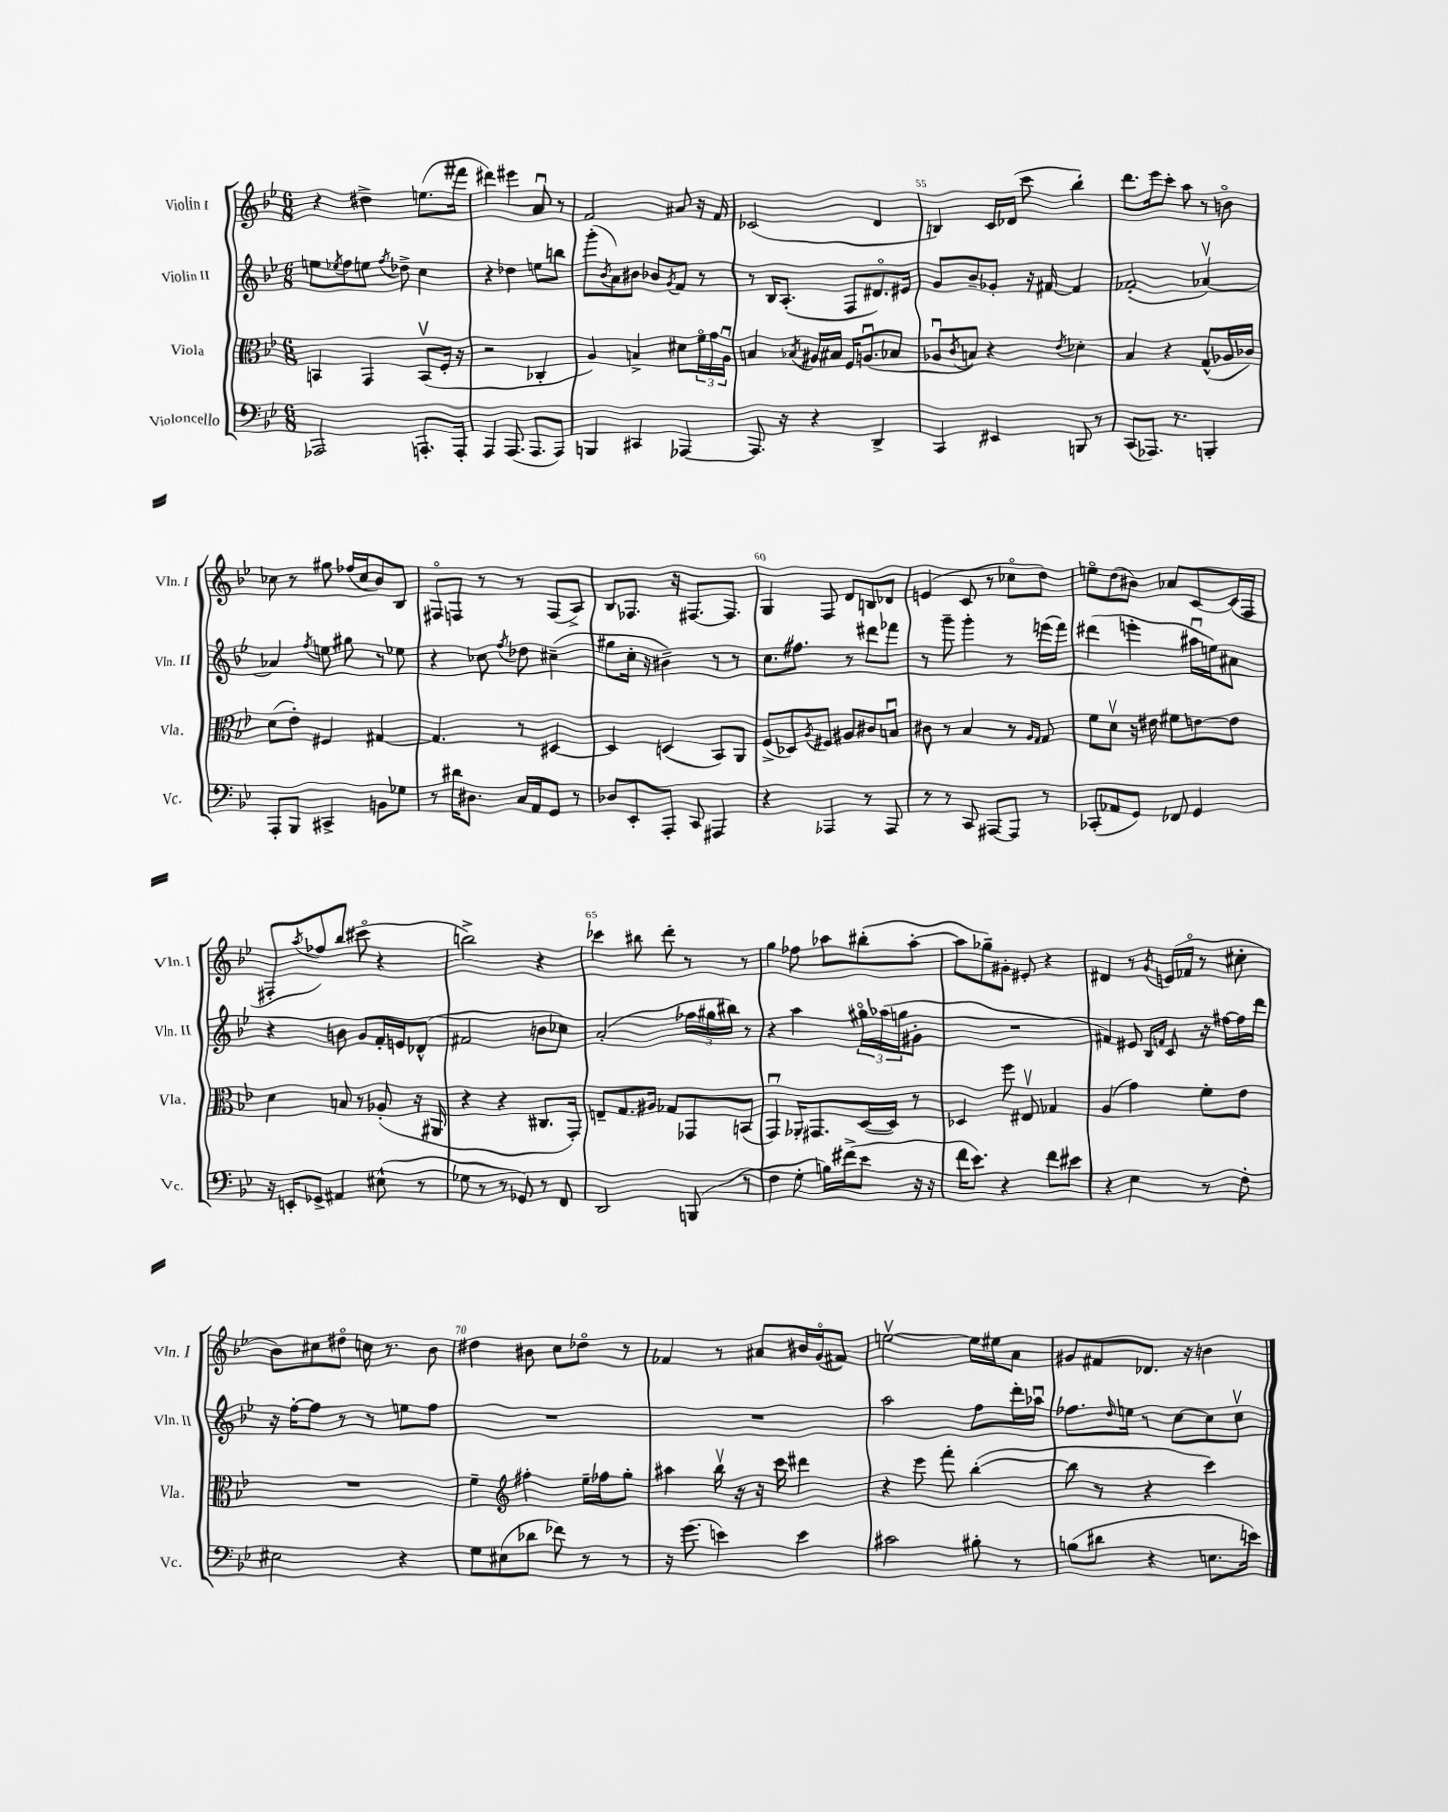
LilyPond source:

<<
\new StaffGroup <<
\new Staff = "s0" \with { instrumentName = "Violin I" shortInstrumentName = "Vln. I" } {
    \clef treble \key bes \major \numericTimeSignature \time 6/8
    r4 dis''4-> e''8.( fis'''16 |
    dis'''4) eis'''4 a'8\downbow r8 |
    f'2 ais'8 r16 f'16 |
    ces'2( d'4 |
    b4) c'16 des'16( c'''8 bes''4-.) |
    d'''8. ees'''16 c'''8-. a''8 r8 b'8\flageolet |
    ces''8 r8 gis''8 fes''16( ces''16 bes'8) bes8 |
    fis8\flageolet f8 r8 r8 f8( a8->) |
    bes8 fes8. r16 fis8.~ fis8. |
    g4 f8 d'8 b8 des'8 |
    e'4( c'8 r8 ces''8\flageolet d''8) |
    e''8\flageolet d''8( bis'8) aes'8 c'8~ c'16( f16 |
    fis8-. \acciaccatura { a''8 } fes''8) bes''8( cis'''8\flageolet r4 |
    b''2->) r4 |
    ces'''4 bis''8 d'''8-. r8 r8 |
    g''4 fes''8 aes''8 bis''8-.( aes''8~-. |
    aes''8 ges''8--) gis'8-. eis'8-. r4 |
    dis'4 r8 \acciaccatura { g'8 } e'16( fes'16\flageolet r8 cis''8-. |
    bes'8) cis''8 dis''8\flageolet c''16 r8. bes'8 |
    dis''4 bis'8 c''8 des''8\flageolet r8 |
    fes'4 r8 ais'8 bis'16 g'16\flageolet( fis'8) |
    e''2~\upbow e''16 eis''16 a'8 |
    gis'8 fis'8 des'8. r16 b'4 \bar "|." |
}
\new Staff = "s1" \with { instrumentName = "Violin II" shortInstrumentName = "Vln. II" } {
    \clef treble \key bes \major \numericTimeSignature \time 6/8
    e''8 \acciaccatura { ees''8 } f''8 e''8 \acciaccatura { f''8 } des''8-> c''4 |
    r4 des''4 e''8 b''8 |
    g'''8-.( \acciaccatura { bes'8 } a'8) bis'8 bes'8 \acciaccatura { g'8 } f'8 r8 |
    r8 bes16 a8.-.( f8 dis'8.\flageolet) eis'16 |
    g'8 bes'8-- ges'8-. r16 fis'16~ fis'4 |
    fes'2-.( aes'4~\upbow) |
    aes'4 \acciaccatura { f''8 } e''8 gis''8 r8 ees''8 |
    r4 ces''8 \acciaccatura { f''8 } des''8 cis''4--( |
    gis''8 c''16-. r16 bis'4--) r8 r8 |
    c''8. fis''8. r8 dis'''8 fes'''8 |
    r8 g'''8-- g'''4-. r8 e'''16( f'''16) |
    dis'''4( e'''4-. ais''16\downbow e''16) ais'8 |
    r4 b'8 g'8 f'16-. e'16 des'8-^( |
    fis'2 b'8 ces''8) |
    a'2-.( \tuplet 3/2 { fes''16 gis''16 bis''16) } r8 |
    r4 a''4 \tuplet 3/2 { gis''16\flageolet aes''16( g''16 } gis'8-. |
    R2. |
    fis'4) eis'8 \grace { bes16 f'16 } c'8 r16 fis''16~ fis''16 d'''16 |
    r16 f''16~-. f''8 r8 r8 e''8 f''8 |
    R2. |
    R2. |
    a''2 f''8 d'''16-. aes''16\downbow |
    fes''8. \grace { d''16 } e''16 r8 c''8~ c''8 c''8\upbow \bar "|." |
}
\new Staff = "s2" \with { instrumentName = "Viola" shortInstrumentName = "Vla." } {
    \clef alto \key bes \major \numericTimeSignature \time 6/8
    b,4 g,4 b,8\upbow( f16-. r16 |
    r2 ces4-. |
    a4) b4-> dis'8 \tuplet 3/2 { f'16\flageolet g'16 a16\downbow } |
    b4 \acciaccatura { bes8 } ais16 bis16 f16 a8.\downbow( bes8 |
    aes8\downbow \acciaccatura { c'8 } b8) r4 \acciaccatura { ees'8 } des'4-. |
    bes4 r4 g8-^( aes16 ces'16) |
    d'8( ees'8-.) fis4 gis4~ |
    gis4. r8 dis4~ |
    dis4 d4( bes,8) a,8 |
    f8->( des8) \acciaccatura { a8 } fis8 ais8 cis'8 b8\downbow |
    cis'8 r8 bes4 r8 \grace { a16 g16 } g8 |
    f'8 d'8\upbow r16 eis'16 fis'8 e'8~ e'8 |
    d'4 b8 r8 aes8-.( r16 ais,16 |
    r4 r4 cis8. g,16-.) |
    e8-- g8. ais16 ges8 ges,8 b,8( |
    g,4\downbow) aes,16-. gis,8. d16~( d16) r8 |
    des4 f''8 eis8\upbow ges4 |
    a4( g'4) f'8-. ees'8 |
    R2. |
    f'4-- \clef treble fis''4-. ees''16-- fes''16 g''8-. |
    ais''4 bes''16\upbow r16 r16 c'''16 dis'''4 |
    r4 ees'''8 f'''8-. bes''4~-.( |
    bes''8 r8 r4 c'''4) \bar "|." |
}
\new Staff = "s3" \with { instrumentName = "Violoncello" shortInstrumentName = "Vc." } {
    \clef bass \key bes \major \numericTimeSignature \time 6/8
    aes,,2 a,,8.-. a,,16-. |
    a,,4 a,,8.( a,,8. a,,8) |
    b,,4 cis,4 aes,,4~ |
    aes,,8. r16 r4 d,4-> |
    c,4 eis,4 b,,8 r8 |
    c,8( aes,,8.) r8. b,,4-. |
    a,,8-. bes,,8 cis,4-> b,8 ges8 |
    r8 dis'16 dis8. c16 a,16 g,8 r8 |
    des8 ees,8-. a,,8-. c,8 ais,,4 |
    r4 aes,,4 r8 aes,,8 |
    r8 r8 c,8 ais,,8~ ais,,8 r8 |
    ces,8-.( aes,8 g,8) fes,8 g,4 |
    r16 e,16-. ges,8-> ais,4 eis8-^( r8 |
    ges8 r8 r8 ges,8) r8 f,8 |
    d,2 b,,8( r8 |
    f4 g8-. b16) fis'16->( ees'8 r16 r16 |
    f'16 ees'8.) r4 f'8 eis'8 |
    r4 ees4 r8 f8-. |
    eis2 r4 |
    g8 eis8( des'8 fes'8) r8 r8 |
    r16 g'8.( e'4) e'4 |
    cis'2 bis8-. r8 |
    b8( dis'8 r4 e8. e'16) \bar "|." |
}
>>
>>
\layout { \context { \Score currentBarNumber = #51 \override BarNumber.break-visibility = ##(#f #t #t) barNumberVisibility = #(every-nth-bar-number-visible 5) } }
